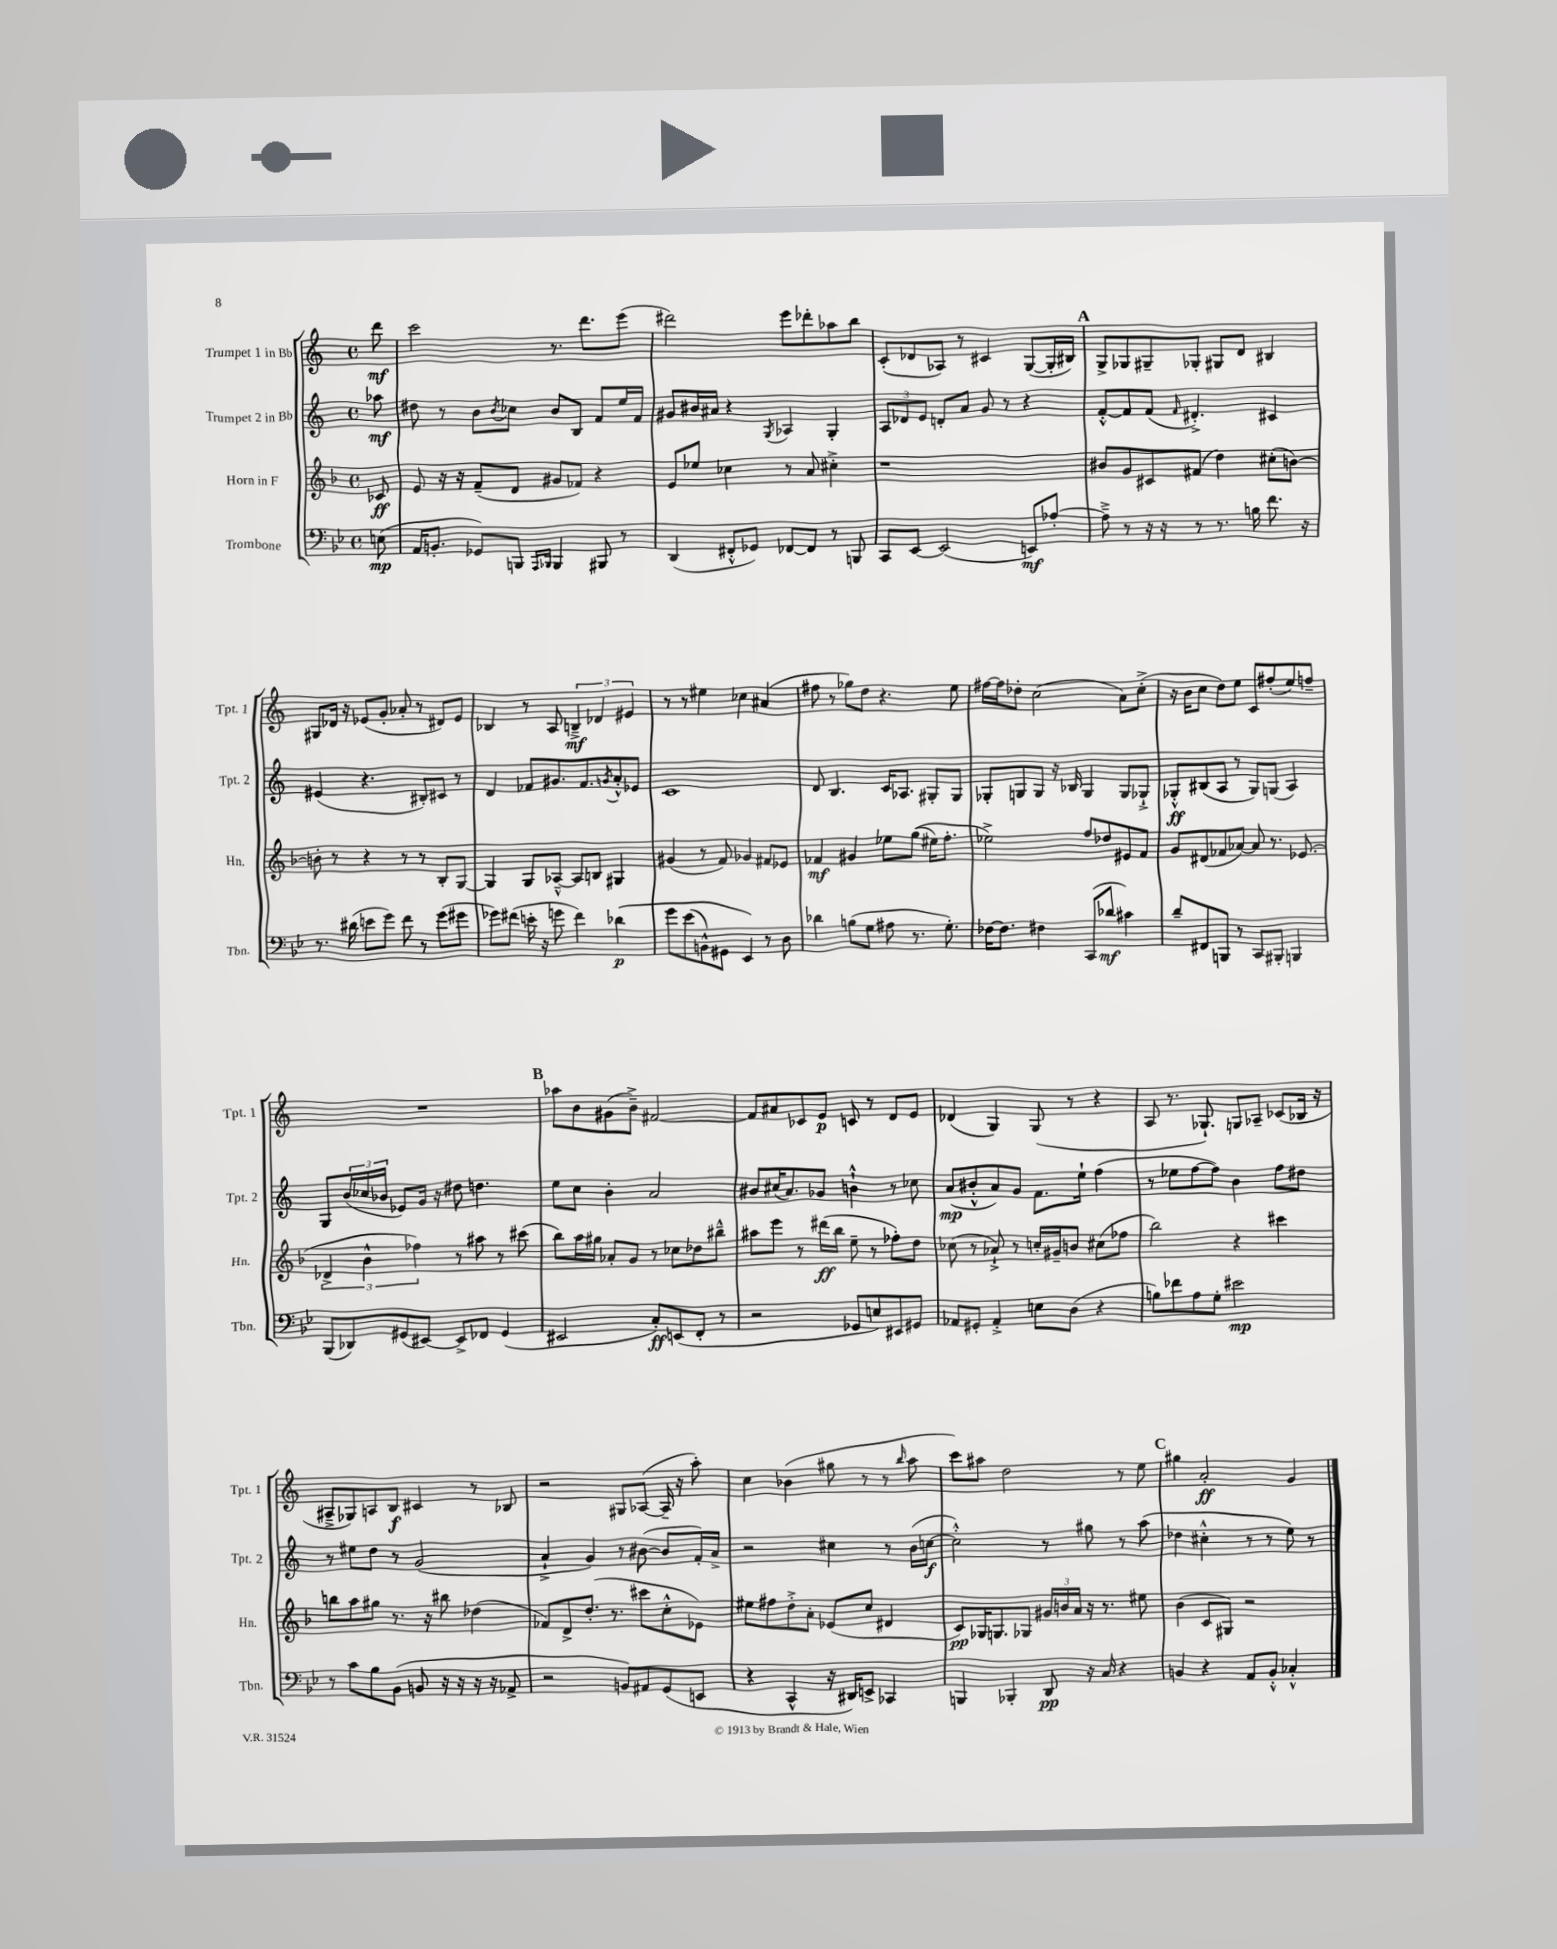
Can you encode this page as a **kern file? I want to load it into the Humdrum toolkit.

**kern	**kern	**kern	**kern
*staff4	*staff3	*staff2	*staff1
*clefF4	*clefG2	*clefG2	*clefG2
*k[b-e-]	*k[b-]	*k[]	*k[]
*M4/4	*M4/4	*M4/4	*M4/4
*met(c)	*met(c)	*met(c)	*met(c)
(8E	8c-	8aa-	8ddd
=	=	=	=
16AA	8e	8dd#	2ccc
8.BB'	.	.	.
.	16r	8r	.
.	16r	.	.
8GG-)	(8f~	8b	.
.	.	8qb	.
8BBB	8d	8cc-	.
16qqAAA	.	.	.
16qqBBB-	.	.	.
4BBB-	8g#	8b	8.r
.	8f-)	8B	.
.	.	.	8.ddd
8BBB#	4r	8f	.
8r	.	16ee	(8eee
.	.	16f	.
=	=	=	=
(4DD	8e	8g#	2ddd#)
.	8ee-	16b#	.
.	.	16a#	.
8FF#'^^	4cc-	4r	.
8GG-)	.	.	.
.	.	8qG	.
[8FF-	8r	4A-	8eee
8FF-]	8a	.	8ddd-'
8r	4cc#'^	4G'	8aa-
8BBB	.	.	8bb
=	=	=	=
8CC	1r	12A	(8c'
.	.	12d-	.
[8EE-	.	.	8d-
.	.	12e	.
(2EE-]	.	8d'	8A-)
.	.	8a	8r
.	.	8g	4c#
.	.	8r	.
8EE)	.	4r	([8G
[8A-'	.	.	16G']
.	.	.	16B#)
=	=	=	=
8A-~^]	8b#	[8f'^^	8G^
8r	8g	8f]	8G-
16r	8c#	(8f	8G#~
16r	.	.	.
.	.	16qqf	.
8r	(8f#	4.d#'^)	8G-'
8.r	4dd)	.	8G#
.	.	.	8d
16B	.	.	.
8.f	(8cc#'	4c#	4B#
.	[8b)	.	.
16r	.	.	.
=	=	=	=
8.r	8b']	(4e#	8G#
.	8r	.	16d-
(16d#	.	.	16r
8e	4r	4.r	(8e-
8g)	.	.	8g'
8f	8r	.	8a-'
8r	8r	8B#')	8r
(8g	8B-'	8c#	8d#)
8g#	[8G	8r	8e-
=	=	=	=
8g-)	4G]	4d	4B-
(8f#	.	.	.
16e'	8G	8f-	8r
16r	.	.	.
8g	[8A-~^^	8.g#	8A
4f#)	8A-]	.	6B~^
.	.	8.f-	.
.	8B	.	.
.	.	.	6d-
.	.	8qg	.
&(4d-	4G#	8a'^^	.
.	.	.	6e#
.	.	8e-	.
=	=	=	=
8g	(4g#	1c	8r
(8e-	.	.	8r
8BB^^)	8r	.	4ee#
8GG#	8f)	.	.
4EE-&)	4g-	.	4cc-
8r	8f#	.	(4a#
8D	8e-	.	.
=	=	=	=
4d-	4f-	8d	8ff#
.	.	4.B	8r
(8B	4g#	.	8gg-)
8G	.	.	8dd
8A#	8ee-	16c	4.r
.	.	8.A-	.
8.r	&((8gg	.	.
.	16ee#)	8G#'	.
8.G')	8.ff'	.	.
.	.	8G#	8ee
=	=	=	=
[16F-	2ee-^&)	8G-'	[16ff#
8.F-]	.	.	16ff#]
.	.	8G	8dd-'
4F#	.	8G	(2cc
.	.	16r	.
.	.	16B-	.
(8CC	8ff	4G	.
8d-	8dd-	.	.
4c#)	8e#	8G	8a)
.	8f	8G-`^	(8cc'^
=	=	=	=
8d~	8g	8G-'^^	16r
.	.	.	16b
8FF#	(8d#	(8B#	8cc
8BBB	8f-	8A	8dd)
8r	[8a-)	8r	8ee
8CC	8a-]	8G-)	8c
8BBB#'	8.r	(8G	(8ff#'
4BBB	.	4A)	8ee)
.	(8.e-	.	.
.	.	.	8ff~
=	=	=	=
(8BBB-	6d-^	8G	1r
8DD-)	.	(24b	.
.	6b-^^	24cc-	.
.	.	24b-	.
(8GG#	.	8e-)	.
.	6ff-)	.	.
[8EE#)	.	16g	.
.	.	16r	.
8EE#^]	8r	8dd#	.
8FF-	8aa#	4.dd	.
(4GG#	8r	.	.
.	(8ccc#	.	.
=	=	=	=
2EE#	8bb-)	8ee	8aa-
.	16aa	8cc	8b
.	16gg#	.	.
.	8a-'	4b'	(8g#
.	8g	.	8b~^)
8C')	8r	2a	[2f#
(8EE	8cc-	.	.
8FF'	8dd-	.	.
8r	8bb#~^^	.	.
=	=	=	=
2r	8aa#	8b#	8f#]
.	8eee	(16cc#	8a#
.	.	8.a)	.
.	8r	.	8c-
.	(16ddd#	8g-	8e
.	16bb-	.	.
8GG-	8ee~	4b`^^	8c
8E)	8r	.	8r
8EE#	8ff-')	8r	8d
8GG#	8dd	8cc-	8e
=	=	=	=
8AA-	(8cc-	(8a	(4d-
8GG#'	8r	8b#'^^	.
4AA-'^	8a-`^)	8a)	4G)
.	8r	8g	.
8E	16cc'	8.f	(8G
.	16g#~	.	.
(8D	8b	.	8r
.	.	16ee`	.
4r	(8cc#	(4ff	4r
.	8ff-	.	.
=	=	=	=
8B)	2bb-)	8r	8A
8f-	.	8ee-	8.r
8A	.	[8ff	.
.	.	.	8.G-`)
8G'	.	8ff])	.
2e#	4r	4b	8G
.	.	.	8A-~
.	4ccc#	8ff	(8c-
.	.	8dd#	16B-
.	.	.	16r
=	=	=	=
8r	8bb	8r	8A#~^
8c	8aa	8ee#	8G-)
8B-	8gg#	8dd	8A
(8BB-	8.r	8r	8B
8BB	.	(2g	4c#
.	16r	.	.
16r	8bb#	.	.
16r	.	.	.
16r	(4dd-	.	8r
16r	.	.	.
8AA-^	.	.	8B-
=	=	=	=
2r	8f-)	4a`^	2r
.	8d^	.	.
.	(8.dd'	4g)	.
.	8.r	.	.
8BB)	.	8r	8G#
8AA#	8ccc#	([8b#	([8A-
(8GG	8cc'^^	8b#]	16A-~]
.	.	.	16r
8EE	8e-)	16f')	8aa')
.	.	16a^	.
=	=	=	=
4r	8ee#	2r	4cc
.	8ff#	.	.
4CC^^	8dd'^	.	(4b-
.	8a'	.	.
16r	(8e-	4cc#	8gg#
16DD#)	.	.	.
8EE^	8cc	.	8r
4CC-	4d#	8r	8r
.	.	.	16qqbb
.	.	(16b	8aa
.	.	[16cc	.
=	=	=	=
4BBB	8c)	2cc'^^])	8ccc)
.	16G-	.	8aa#
.	8.G	.	.
4BBB-'	.	.	2dd
.	8G-	.	.
8DD	24g#	8r	.
.	24b	.	.
.	24a	.	.
16r	16r	8gg#	.
16C	8.r	.	.
4r	.	8r	8r
.	8ee#	(8aa	8ee
=	=	=	=
4BB	(4b-	4dd-	4gg#
4r	8c	4cc#'^^	2a'
.	8G#)	.	.
8AA	2r	8r	.
8BB'^^	.	8r	.
4C-'^^	.	8ee)	4g
.	.	8r	.
==	==	==	==
*-	*-	*-	*-
